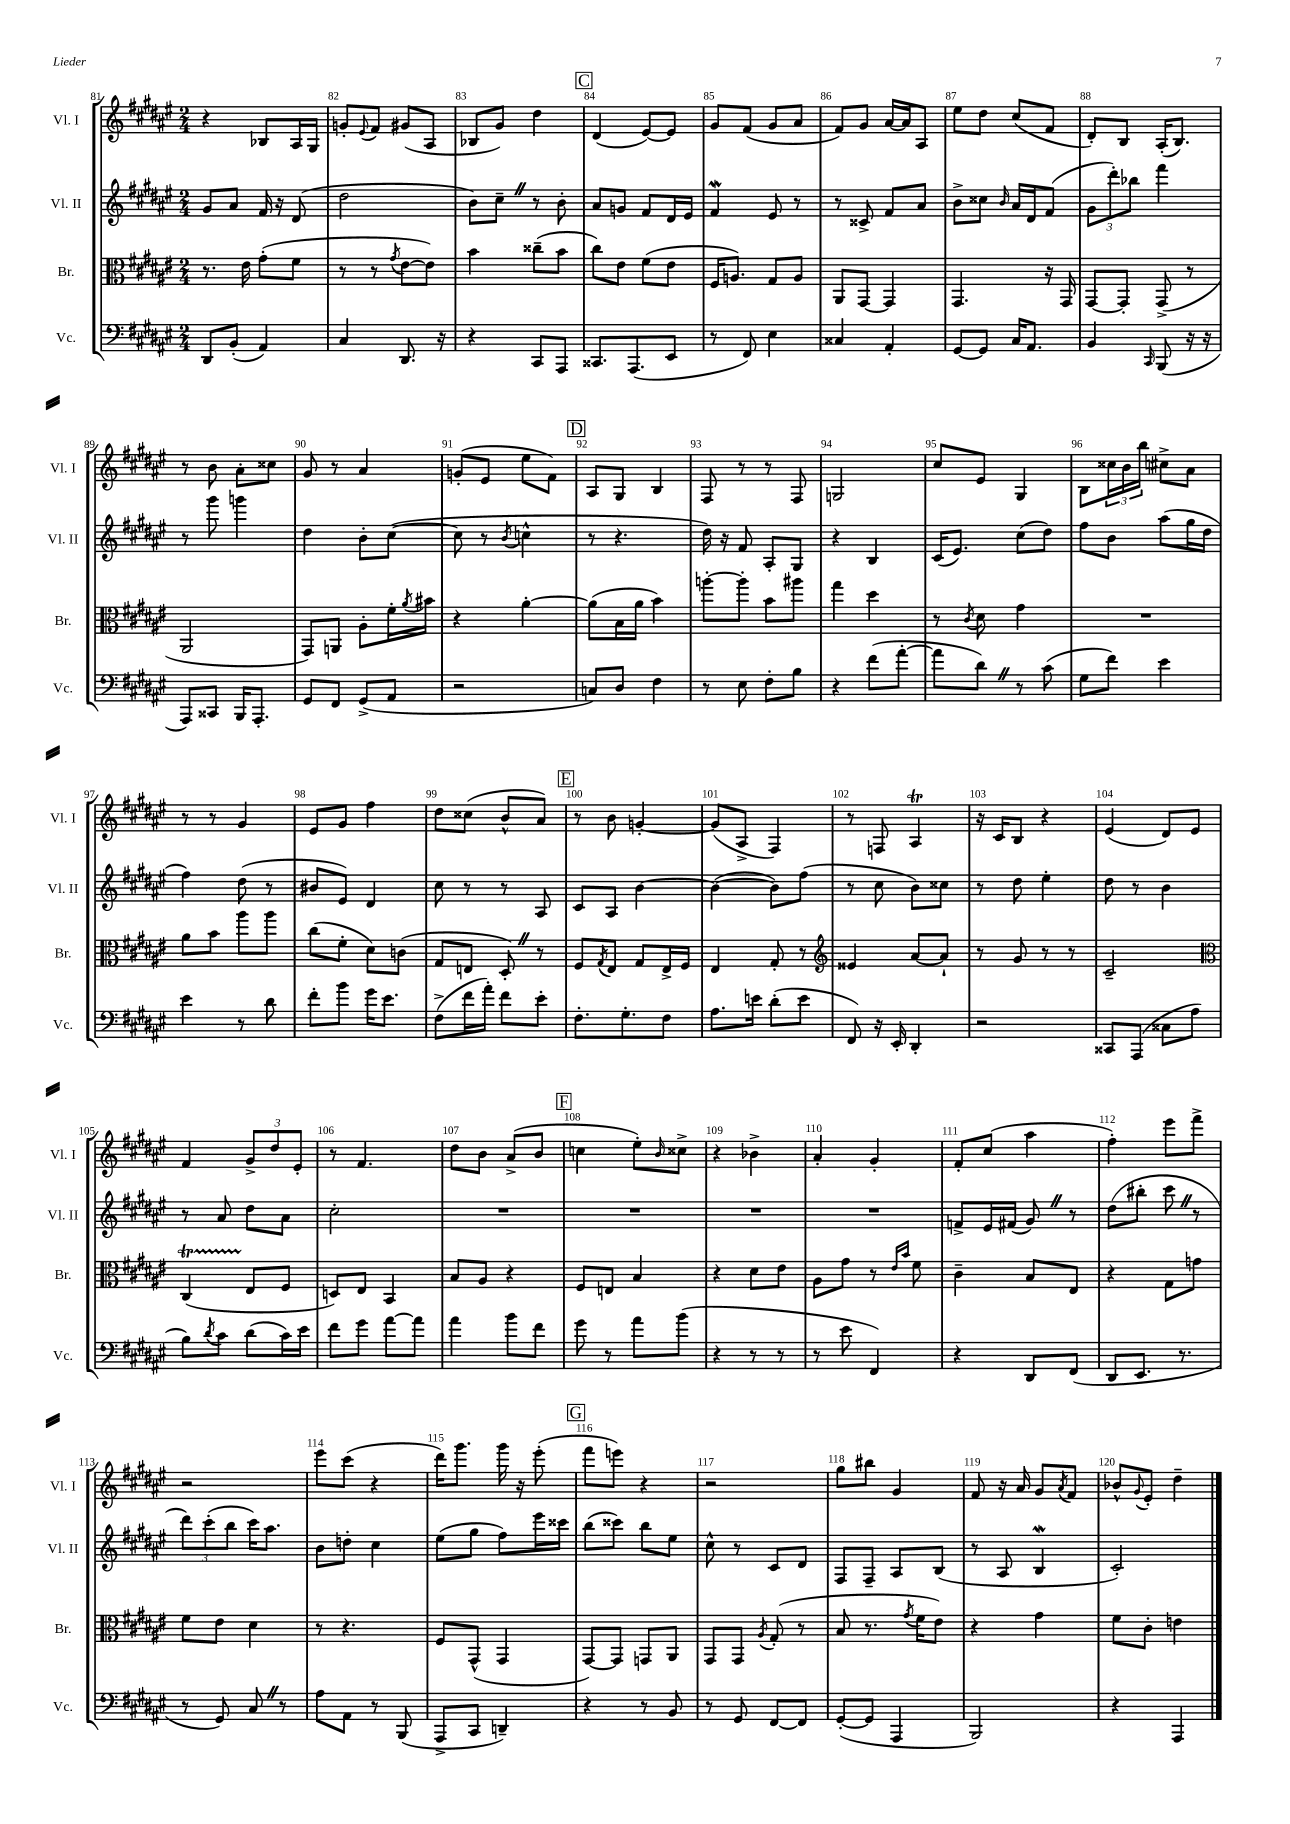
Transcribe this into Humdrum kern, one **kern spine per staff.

**kern	**kern	**kern	**kern
*staff4	*staff3	*staff2	*staff1
*clefF4	*clefC3	*clefG2	*clefG2
*k[f#c#g#d#a#e#]	*k[f#c#g#d#a#e#]	*k[f#c#g#d#a#e#]	*k[f#c#g#d#a#e#]
*M2/4	*M2/4	*M2/4	*M2/4
8DD#/L	8.r	8g#/L	4r
(8BB'/J	.	8a#/J	.
.	16e#\	.	.
4AA#/)	(8g#'\L	16f#/	8B-/L
.	.	16r	.
.	8f#\J	(8d#/	16A#/L
.	.	.	16G#/JJ
=	=	=	=
4C#/	8r	2dd#\	8g'/L
.	.	.	8qqe#/
.	8r	.	8f#/J
.	8qg#/	.	.
8.DD#/	[8e#\L	.	(8g#/L
.	8e#\]J)	.	8A#/J
16r	.	.	.
=	=	=	=
4r	4b\	8b\L)	8B-/L
.	.	8cc#~\J	8g#/J)
8CC#/L	(8cc##~\L	8r	4dd#\
8AAA#/J	8b\J	8b'\	.
=	=	=	=
8.CC##/L	8cc#\L)	8a#/L	(4d#/
.	8e#\J	8g/J	.
(8.AAA#/	.	.	.
.	(8f#\L	8f#/L	[8e#/L)
8EE#/J	8e#\J	16d#/L	8e#/]J
.	.	16e#/JJ	.
=	=	=	=
8r	16F#/LK	4f#/	8g#/L
.	8.A/J)	.	.
8FF#/)	.	.	(8f#/J
4E#\	8G#/L	8e#/	8g#/L
.	8A/J	8r	8a#/J
=	=	=	=
4C##/	8AA#/L	8r	8f#/L)
.	[8GG#/J	8c##^/	8g#/J
4AA#'/	4GG#/]	8f#/L	[16a#/LL
.	.	.	16a#/]J
.	.	8a#/J	8A#/J
=	=	=	=
[8GG#/L	4.GG#/	8b^\L	8ee#\L
8GG#/]J	.	8cc##\J	8dd#\J
.	.	16qqb/	.
16C#/LK	.	16a#/LL	(8cc#/L
8.AA#/J	.	16d#/J	.
.	16r	(8f#/J	8f#/J
.	16GG#/	.	.
=	=	=	=
4BB/	[8GG#/L	12g#\L	8d#'/L)
.	.	12ddd#'\)	.
.	8GG#'/]J	.	8B/J
.	.	12bb-\J	.
16qqCC#/	.	.	.
(8BBB/	(8GG#^/	4fff#\	(16A#'/LK
.	.	.	8.B/J)
16r	8r	.	.
16r	.	.	.
=	=	=	=
8AAA#/L)	2AA#/	8r	8r
8CC##/J	.	8ggg#\	8b\
16BBB/LK	.	4ggg\	8a#'\L
8.AAA#'/J	.	.	.
.	.	.	8cc##\J
=	=	=	=
8GG#/L	8GG#/L)	4dd#\	8g#/
8FF#/J	8AA/J	.	8r
(8GG#^/L	8A#'\L	8b'\L	4a#/
8AA#/J	16f#'\L	([8cc#\J	.
.	8qa#/	.	.
.	16b#\JJ	.	.
=	=	=	=
2r	4r	8cc#\]	(8g'/L
.	.	8r	8e#/J
.	.	8qb/	.
.	[4a#'\	4cc^^\	8ee#\L
.	.	.	8f#\J)
=	=	=	=
8C/L)	(8a#\]L	8r	8A#/L
8D#/J	16B\L	4.r	8G#/J
.	16a#\JJ	.	.
4F#\	4b\)	.	4B/
=	=	=	=
8r	[8aa'\L	16dd#\)	8F#/
.	.	16r	.
8E#\	8aa'\]J	8f#/	8r
8F#'\L	8b\L	8A#'/L	8r
8B\J	8aa#\J	8G#/J	8F#/
=	=	=	=
4r	4gg#\	4r	2G/
(8f#\L	4dd#\	4B/	.
[8a#'\J	.	.	.
=	=	=	=
8a#\]L	8r	(16c#/LK	8cc#/L
.	.	8.e#/J)	.
.	8qc#/	.	.
8d#\J)	8d#\	.	8e#/J
8r	4g#\	(8cc#\L	4G#/
(8c#\	.	8dd#\J)	.
=	=	=	=
8G#\L	2r	8ff#\L	8B\L
8f#\J)	.	8b\J	24cc##\L
.	.	.	24b\
.	.	.	24bb\JJ
4e#\	.	(8aa#\L	8cc#^\L
.	.	16gg#\L	8a#\J
.	.	16dd#\JJ	.
=	=	=	=
4e#\	8a#\L	4ff#\)	8r
.	8b\J	.	8r
8r	8aa#\L	(8dd#\	4g#/
8d#\	8aa#\J	8r	.
=	=	=	=
8f#'\L	(8cc#\L	8b#/L	8e#/L
8b\J	8f#'\J	8e#/J)	8g#/J
16g#\LK	8d#\L)	4d#/	4ff#\
8.e#\J	.	.	.
.	(8c\J	.	.
=	=	=	=
(8F#^\L	8G#/L	8cc#\	8dd#\L
16f#\L	8E/J	8r	(8cc##\J
16a#'\JJ)	.	.	.
8f#\L	8D#'/)	8r	8b^^/L
8e#'\J	8r	8A#/	8a#/J)
=	=	=	=
8.F#'\L	8F#/L	8c#/L	8r
.	8qG#/	.	.
.	8E#/J	8A#/J	8b\
8.G#'\	.	.	.
.	8G#/L	[4b\	[4g'/
8F#\J	16E#^/L	.	.
.	16F#/JJ	.	.
=	=	=	=
8.A#\L	4E#/	(4b\_	(8g/]L
.	.	.	8A#^/J
16e\Jk	.	.	.
(8d#'\L	8G#'/	8b\]L)	4F#/)
8e\J	8r	(8ff#\J	.
=	=	=	=
*	*clefG2	*	*
8FF#/)	4e##/	8r	8r
16r	.	8cc#\	8F/
16EE#'/	.	.	.
4DD#'/	[8a#/L	8b\L)	4A#/
.	8a#`/]J	8cc##\J	.
=	=	=	=
2r	8r	8r	16r
.	.	.	16c#/LK
.	8g#/	8dd#\	8B/J
.	8r	4ee#'\	4r
.	8r	.	.
=	=	=	=
8CC##/L	2c#~/	8dd#\	(4e#/
(8AAA#/J	.	8r	.
8C##\L	.	4b\	8d#/L)
8A#\J	.	.	8e#/J
=	=	=	=
*	*clefC3	*	*
8B\L)	(4C#/	8r	4f#/
8qd#/	.	.	.
8c#\J	.	8a#/	.
(8d#\L	8E#/L	8dd#\L	12g#^/L
.	.	.	12dd#/
16c#\L)	8F#/J	8a#\J	.
.	.	.	12e#'/J
16e#\JJ	.	.	.
=	=	=	=
8f#\L	8D/L)	2cc#'\	8r
8g#\J	8E#/J	.	4.f#/
[8a#\L	4BB/	.	.
8a#\]J	.	.	.
=	=	=	=
4a#\	8B/L	2r	8dd#\L
.	8A#/J	.	8b\J
8b\L	4r	.	(8a#^/L
8f#\J	.	.	8b/J
=	=	=	=
8g#\	8F#/L	2r	4cc\
8r	8E/J	.	.
8a#\L	4B/	.	8ee#'\L)
.	.	.	16qqb/
(8b\J	.	.	8cc##^\J
=	=	=	=
4r	4r	2r	4r
8r	8d#\L	.	4b-^\
8r	8e#\J	.	.
=	=	=	=
8r	8A#\L	2r	4a#'/
8e#\	8g#\J	.	.
4FF#/)	8r	.	4g#'/
.	16qqe#/LL	.	.
.	16qqb/JJ	.	.
.	8f#\	.	.
=	=	=	=
4r	4c#~\	8f^/L	8f#'/L
.	.	16e#/L	(8cc#/J
.	.	(16f#/JJ	.
8DD#/L	8B/L	8g#/)	4aa#\
(8FF#/J	8E#/J	8r	.
=	=	=	=
8DD#/L	4r	(8dd#\L	4ff#'\)
8.EE#/J	.	8bb#'\J	.
.	8G#\L	8ccc#\	8eee#\L
8.r	.	.	.
.	8g\J	8r	8fff#^\J
=	=	=	=
8r	8f#\L	12ddd#\L)	2r
.	.	(12ccc#'\	.
8GG#/)	8e#\J	.	.
.	.	12bb\J	.
8C#/	4d#\	16ccc#\LK)	.
.	.	8.aa#\J	.
8r	.	.	.
=	=	=	=
8A#\L	8r	8b\L	8eee#\L
8AA#\J	4.r	8dd'\J	(8ccc#\J
8r	.	4cc#\	4r
(8BBB/	.	.	.
=	=	=	=
8AAA#^/L	8F#/L	(8ee#\L	16ddd#\LK)
.	.	.	8.ggg#\J
8CC#/J	(8GG#^^/J	8gg#\J	.
4DD~/)	4GG#/	8ff#\L)	16ggg#\
.	.	.	16r
.	.	16eee#\L	(8eee#'\
.	.	16ccc##\JJ	.
=	=	=	=
4r	[8GG#/L)	(8bb\L	8fff#\L
.	8GG#/]J	8ccc##\J)	8eee\J)
8r	8GG/L	8bb\L	4r
8BB/	8AA#/J	8ee#\J	.
=	=	=	=
8r	8GG#/L	8cc#^^\	2r
8GG#/	8GG#/J	8r	.
.	8qA#/	.	.
[8FF#/L	(8G#'/	8c#/L	.
8FF#/]J	8r	8d#/J	.
=	=	=	=
([8GG#'/L	8B/	8F#/L	8gg#\L
8GG#/]J	8.r	8F#~/J	8bb#\J
4AAA#/	.	8A#/L	4g#/
.	8qg#/	.	.
.	16f#\LK	.	.
.	8e#\J)	(8B/J	.
=	=	=	=
2BBB/)	4r	8r	8f#/
.	.	8A#/	16r
.	.	.	16a#/
.	4g#\	4B/	8g#/L
.	.	.	8qa#/
.	.	.	8f#/J
=	=	=	=
4r	8f#\L	2c#'/)	8b-^^/L
.	.	.	8qqg#/
.	8c#'\J	.	8e#'/J
4AAA#/	4e\	.	4dd#~\
==	==	==	==
*-	*-	*-	*-
